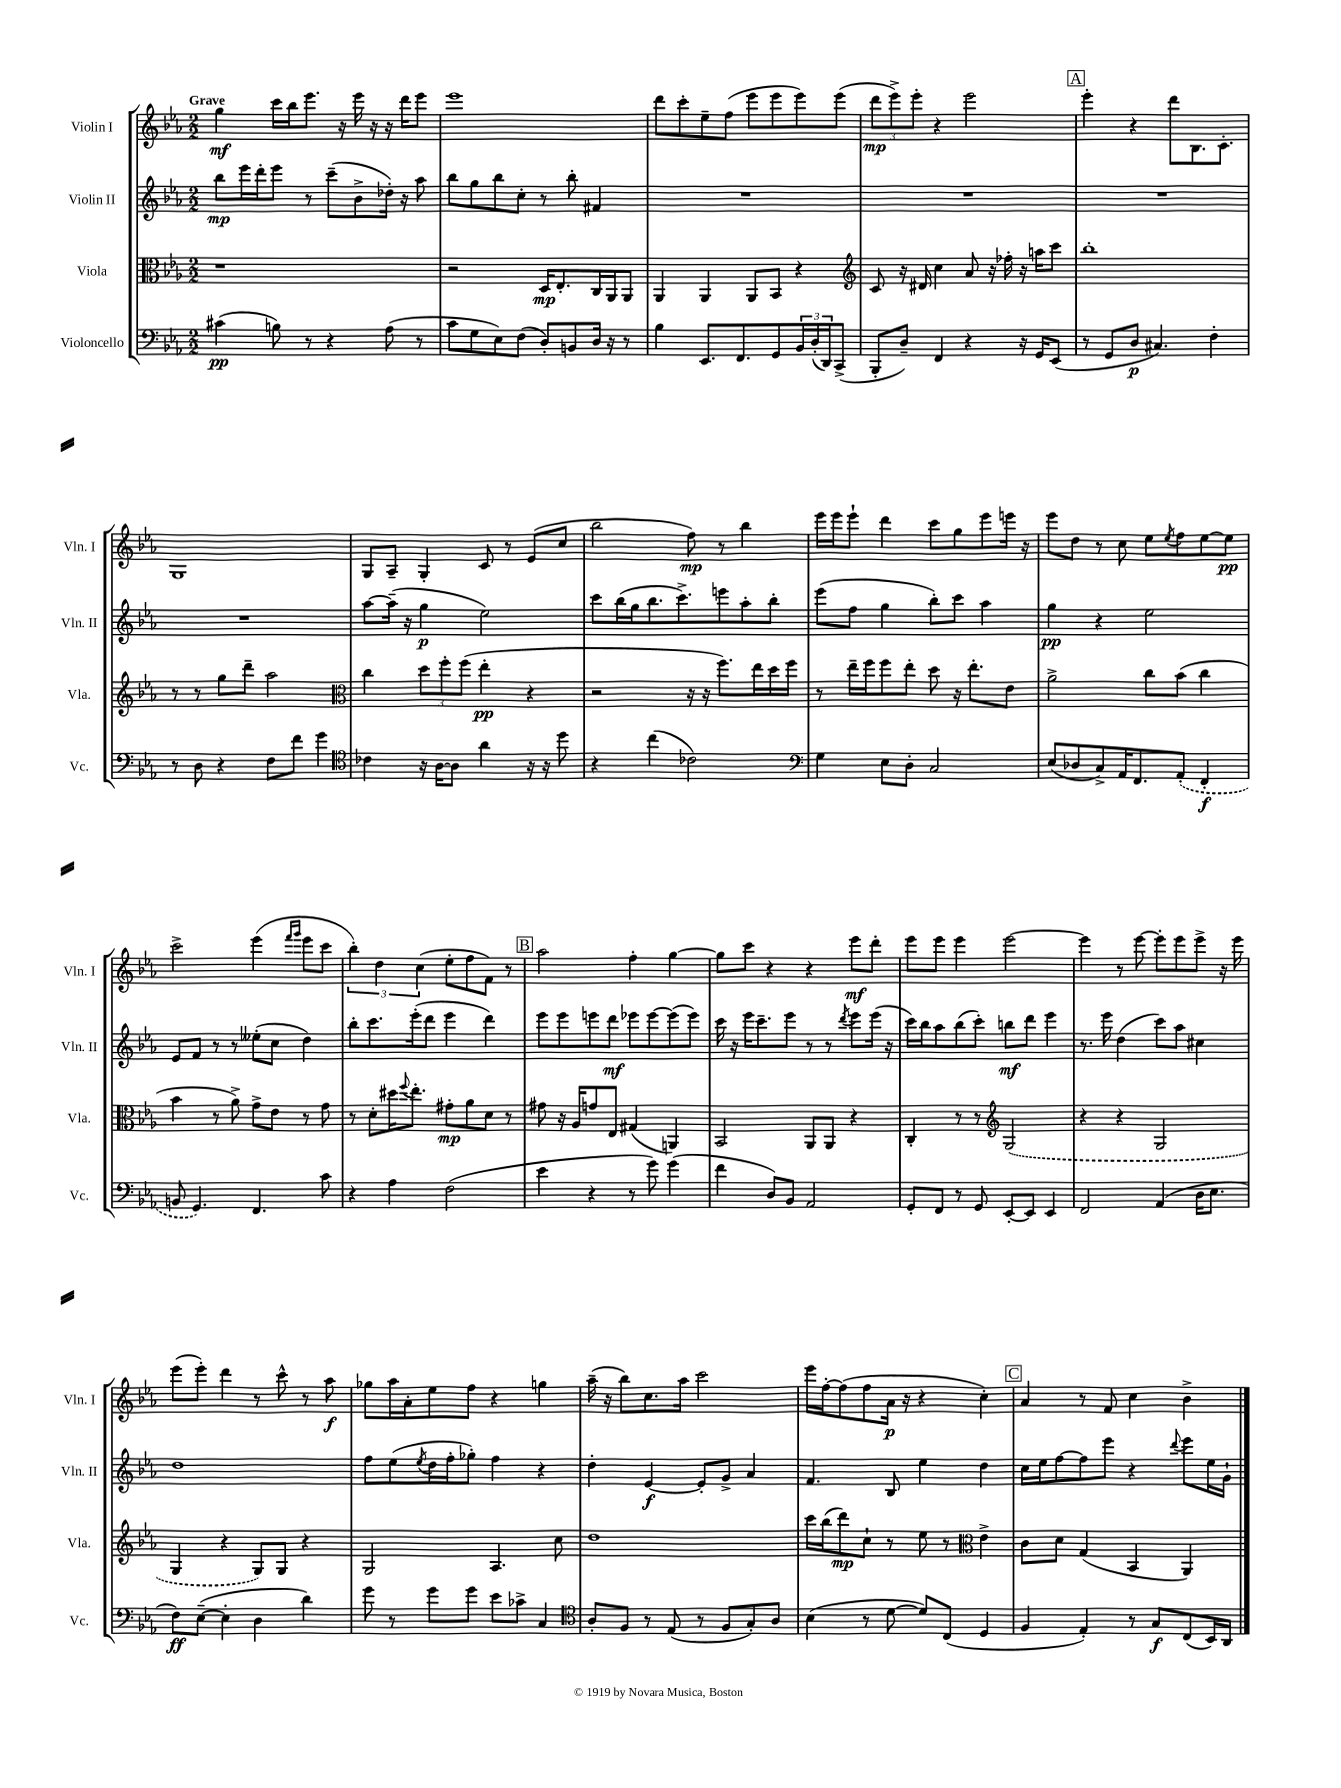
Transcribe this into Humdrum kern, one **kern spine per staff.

**kern	**kern	**kern	**kern
*staff4	*staff3	*staff2	*staff1
*clefF4	*clefC3	*clefG2	*clefG2
*k[b-e-a-]	*k[b-e-a-]	*k[b-e-a-]	*k[b-e-a-]
*M2/2	*M2/2	*M2/2	*M2/2
(4c#\	1r	8bb-\L	4gg\
.	.	16eee-\L	.
.	.	16ddd'\J	.
8B\)	.	8eee-\J	16ccc\LL
.	.	.	16bb-\J
8r	.	8r	8.eee-\J
4r	.	(8ccc~\L	.
.	.	.	16r
.	.	8b-^\	16eee-\
.	.	.	16r
(8A-\	.	16dd-'\Jk)	16r
.	.	16r	16ddd\LK
8r	.	8aa-\	8eee-\J
=	=	=	=
8c\L	2r	8bb-\L	1eee-
8G\	.	8gg\	.
8E-\)	.	8bb-\	.
(8F\J	.	8cc'\J	.
8D'/L)	16D/LK	8r	.
.	8.E-'/	.	.
8BB/	.	8bb-'\	.
16D/Jk	16C/L	4f#/	.
16r	16AA-/J	.	.
8r	8AA-/J	.	.
=	=	=	=
4B-\	4AA-/	1r	8ddd\L
.	.	.	8ccc'\
8.EE-/L	4AA-/	.	8ee-~\
.	.	.	(8ff\J
8.FF/	.	.	.
.	8AA-/L	.	8eee-\L
8GG/	8BB-/J	.	8eee-\
24BB-/L	4r	.	8eee-\)
(24D'/	.	.	.
24DD/J)	.	.	.
(8CC^/J	.	.	(8eee-\J
=	=	=	=
*	*clefG2	*	*
8BBB-'/L	8c/	1r	12ddd\L
.	.	.	12eee-^\)
8D~/J)	16r	.	.
.	.	.	12eee-'\J
.	16d#/	.	.
4FF/	4cc\	.	4r
4r	8a-/	.	2eee-\
.	16r	.	.
.	16ff-'\	.	.
16r	16r	.	.
16GG/LK	16aa\LK	.	.
(8EE-/J	8ccc\J	.	.
=	=	=	=
8r	1bb-'	1r	4eee-'\
8GG/L	.	.	.
8D/J	.	.	4r
4.C#/)	.	.	.
.	.	.	8ddd\L
.	.	.	8.B-\
4F'\	.	.	.
.	.	.	8.c'\J
=	=	=	=
8r	8r	1r	1G
8D\	8r	.	.
4r	8gg\L	.	.
.	8ddd~\J	.	.
8F\L	2aa-\	.	.
8f\J	.	.	.
4g\	.	.	.
=	=	=	=
*clefC4	*clefC3	*	*
4c-\	4cc\	[8aa-\L	8G/L
.	.	(16aa-~\]Jk	8A-~/J
.	.	16r	.
16r	12dd\L	4gg\	4G'/
[16A-\LK	.	.	.
.	12ff'\	.	.
8A-\]J	.	.	.
.	(12ff\J	.	.
4a-\	4ee-'\	2ee-\)	8c/
.	.	.	8r
16r	4r	.	(8e-/L
16r	.	.	.
8dd\	.	.	8cc/J
=	=	=	=
4r	2r	8ccc\L	2bb-\
.	.	(16bb-\L	.
.	.	16gg\J	.
(4cc\	.	8.bb-\	.
.	.	8.ccc^\)	.
2c-\)	16r	.	8ff\)
.	16r	.	.
.	8.ff\L)	8eee\	8r
.	.	8aa-'\	4bb-\
.	16ee-\L	.	.
.	16dd\	8bb-'\J	.
.	16ff\JJ	.	.
=	=	=	=
*clefF4	*	*	*
4G\	8r	(8eee-\L	16eee-\LL
.	.	.	16eee-\J
.	16ee-~\LL	8ff\J	8eee-`\J
.	16ff\J	.	.
8E-\L	8ff\	4gg\	4ddd\
8D'\J	8ee-'\J	.	.
2C/	8dd\	8bb-'\L)	8ccc\L
.	16r	8ccc\J	8gg\
.	8.ee-'\L	.	.
.	.	4aa-\	8eee-\
.	8e-\J	.	16eee\Jk
.	.	.	16r
=	=	=	=
(8E-/L	2a-^\	4gg\	8eee-\L
8D-/	.	.	8dd\J
8C^/)	.	4r	8r
16AA-/K	.	.	8cc\
8.FF/	.	.	.
.	8cc\L	2ee-\	8ee-\L
.	.	.	8qee-/
(8AA-'/J	(8b-\J	.	8ff\
4FF'/	4cc\	.	[8ee-\
.	.	.	8ee-\]J
=	=	=	=
8BB/	4b-\	8e-/L	2ccc^\
4.GG/)	.	8f/J	.
.	8r	8r	.
.	8a-^\)	8r	.
4.FF/	8g^\L	(8ee--'\L	(4eee-\
.	8e-\J	8cc\J	.
.	.	.	16qqfff/LL
.	.	.	16qqggg/JJ
.	8r	4dd\)	8eee-\L
8c\	8g\	.	8ccc\J
=	=	=	=
4r	8r	8bb-'\L	6bb-'\)
.	8d'\L	8.ccc\	.
.	.	.	6dd\
4A-\	16dd#\K	.	.
.	8qqff/	.	.
.	8.ee-'\J	(16eee-'\k	.
.	.	.	(6cc\
.	.	8ddd\J	.
(2F\	8g#'\L	4eee-\	8ee-'\L
.	8a-\	.	8ff\
.	8d\J	4ddd\)	8f\J)
.	8r	.	8r
=	=	=	=
4e-\	8g#\	8eee-\L	2aa-\
.	16r	8eee-\	.
.	16A-/LK	.	.
4r	8g/	8eee\	.
.	8E-/J	8ddd\J	.
8r	(4G#/	8eee-\L	4ff'\
8g\)	.	[8eee-\	.
(4g\	4AA/)	(8eee-\]	[4gg\
.	.	8eee-\J)	.
=	=	=	=
4f\	2BB-/	16ccc\	8gg\]L
.	.	16r	.
.	.	16eee-\LK	8ccc\J
.	.	8.ccc~\	.
8D/L)	.	.	4r
8BB-/J	.	8eee-\J	.
2AA-/	8AA-/L	8r	4r
.	8AA-/J	8r	.
.	.	8qddd/	.
.	4r	8eee-\L	8eee-\L
.	.	(16eee-\Jk	8ddd'\J
.	.	16r	.
=	=	=	=
8GG'/L	4C'/	16ccc\LL)	8eee-\L
.	.	16bb-\J	.
8FF/J	.	8aa-\	8eee-\J
8r	8r	(8bb-\	4eee-\
8GG/	8r	8ccc'\J)	.
*	*clefG2	*	*
[8EE-'/L	(2G/	8bb\L	[2eee-\
8EE-/]J	.	8ddd\J	.
4EE-/	.	4eee-\	.
=	=	=	=
2FF/	4r	8.r	4eee-\]
.	.	16eee-\	.
.	4r	(4dd\	8r
.	.	.	[8eee-\
(4AA-/	2G/	8ccc\L)	8eee-'\]L
.	.	8aa-\J	8eee-\
16D\LK	.	4cc#\	8eee-^\J
8.E-\J	.	.	.
.	.	.	16r
.	.	.	16eee-\
=	=	=	=
8F\L)	4G/	1dd	(8eee-\L
([8E-~\J	.	.	8eee-'\J)
4E-'\]	4r	.	4ddd\
4D\	8G/L)	.	8r
.	8G/J	.	8ccc^^\
4d\)	4r	.	8r
.	.	.	8aa-\
=	=	=	=
8g\	2G/	8ff\L	8gg-\L
8r	.	(8ee-\	16aa-\L
.	.	.	16a-'\J
.	.	8qee-/	.
8g\L	.	16dd\L	8ee-\
.	.	16ff'\J	.
8g\J	.	8gg-'\J)	8ff\J
8e-\L	4.A-/	4ff\	4r
8c-^\J	.	.	.
4C/	.	4r	4gg\
.	8cc\	.	.
=	=	=	=
*clefC4	*	*	*
8A-'/L	1dd	4dd'\	(16aa-~\
.	.	.	16r
8F/J	.	.	8bb-\L)
8r	.	[4e-/	8.cc\
(8E-/	.	.	.
.	.	.	16aa-\Jk
8r	.	8e-'/]L	2ccc\
8F/L	.	8g^/J	.
8G'/)	.	4a-/	.
8A-/J	.	.	.
=	=	=	=
(4B-\	16ccc\LL	4.f/	16eee-\LL
.	(16bb-\J	.	[16ff'\J
.	8ddd\)	.	(8ff\]
8r	8cc`\J	.	8ff\
[8d\	8r	8B-/	16a-\Jk
.	.	.	16r
8d/]L)	8ee-\	4ee-\	4r
(8C/J	8r	.	.
*	*clefC3	*	*
4D/	4e-^\	4dd\	4cc'\)
=	=	=	=
4F/	8c\L	16cc\LL	4a-/
.	.	16ee-\J	.
.	8d\J	[8ff\	.
4E-'/)	(4G/	8ff\]	8r
.	.	8eee-\J	8f/
8r	4BB-/	4r	4cc\
8G/L	.	.	.
.	.	8qqddd/	.
(8C/	4AA-/)	8eee-\L	4b-^\
16BB-/L)	.	16ee-\L	.
16AA-/JJ	.	16g`\JJ	.
==	==	==	==
*-	*-	*-	*-
